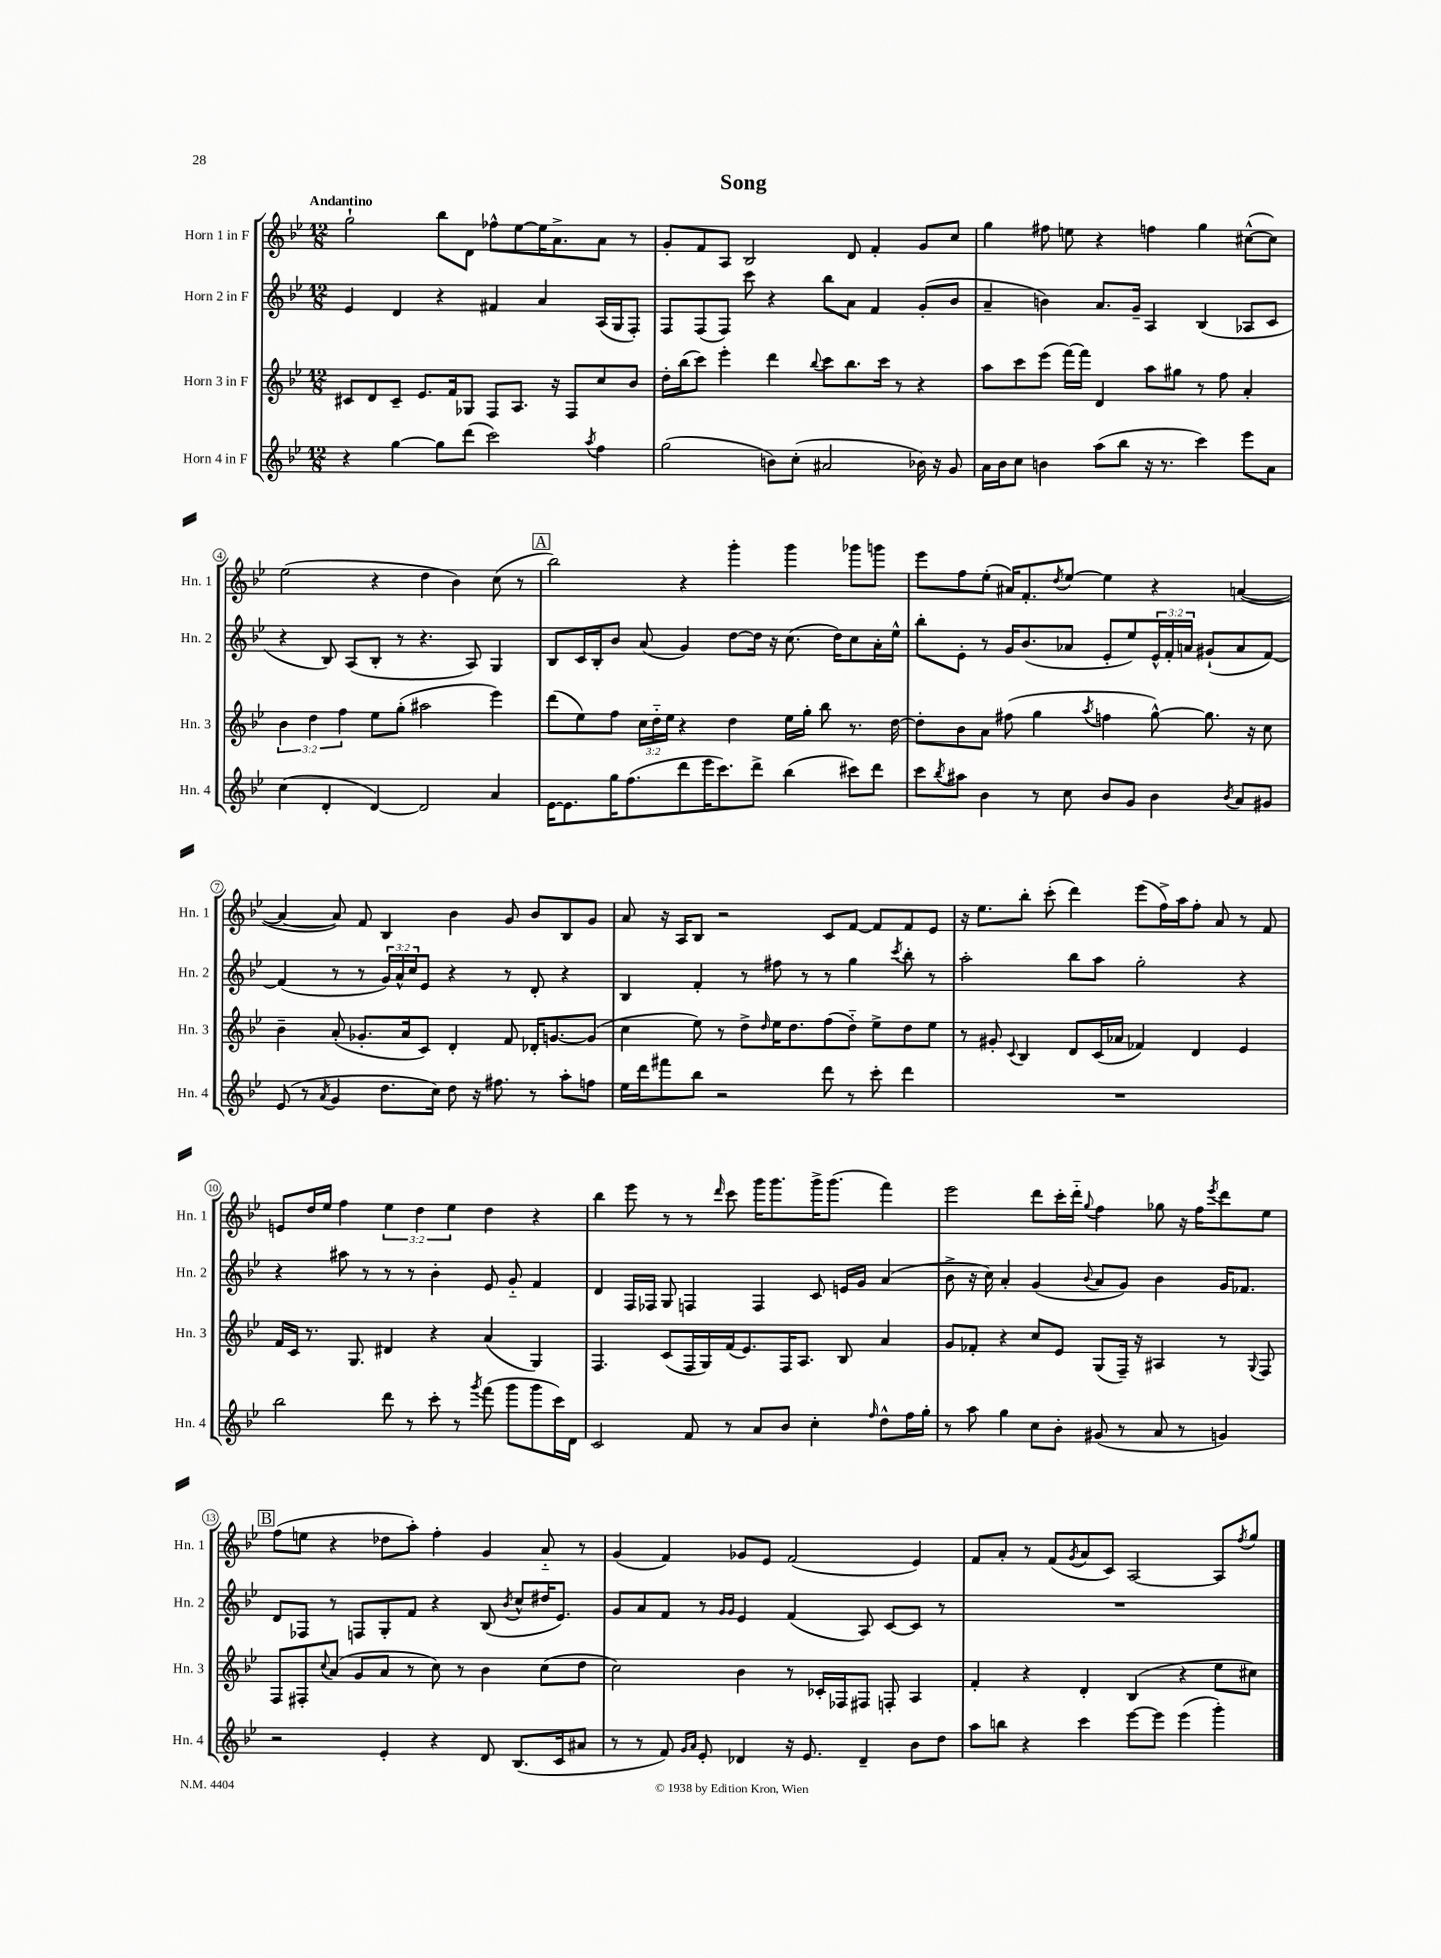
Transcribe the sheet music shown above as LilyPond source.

\header { title = "Song" }
<<
\new StaffGroup <<
\new Staff = "s0" \with { instrumentName = "Horn 1 in F" shortInstrumentName = "Hn. 1" } {
    \clef treble \key bes \major \numericTimeSignature \time 12/8 \override Staff.TupletNumber.text = #tuplet-number::calc-fraction-text \tempo "Andantino"
    g''2-! bes''8 d'8 fes''8-^ ees''8~ ees''16 a'8.-> a'8 r8 |
    g'8-. f'8 a8 bes2 d'8 f'4-. g'8 c''8 |
    g''4 fis''8 e''8 r4 f''4 g''4 cis''8~-^( cis''8) |
    ees''2( r4 d''4 bes'4) c''8( r8 |
    \mark \markup { \box "A" } bes''2) r4 g'''4-. g'''4 ges'''8 g'''8 |
    ees'''8 f''8 ees''8-.( ais'16) f'8.-. \acciaccatura { d''8 } ees''8~ ees''4 r4 a'4~( |
    a'4~ a'8) f'8 bes4 bes'4 g'8 bes'8 bes8 g'8 |
    a'8 r16 a16 bes8 r2 c'8 f'8~ f'8 f'8 ees'8 |
    r16 ees''8. bes''8-. c'''8-.( d'''4) ees'''8( f''16->) a''16 f''8-. a'8 r8 f'8 |
    e'8 d''16 ees''16 f''4 \tuplet 3/2 { ees''4 d''4 ees''4 } d''4 r4 |
    bes''4 ees'''8 r8 r8 \grace { d'''16 } c'''8 g'''16 g'''8. g'''16-> g'''8.( f'''4) |
    ees'''2 d'''8 c'''16-. d'''16-_ \appoggiatura { g''8 } f''4 ges''8 r16 f''16 \acciaccatura { ees'''8 } d'''8 ees''8 |
    \mark \markup { \box "B" } f''8( e''8 r4 des''8 a''8-.) f''4-. g'4 a'8-_ r8 |
    g'4( f'4) ges'8 ees'8 f'2( ees'4) |
    f'8 a'8-. r8 f'8( \acciaccatura { g'8 } a'8 c'8) a2~ a8 \acciaccatura { f''8 } g''8 \bar "|." |
}
\new Staff = "s1" \with { instrumentName = "Horn 2 in F" shortInstrumentName = "Hn. 2" } {
    \clef treble \key bes \major \numericTimeSignature \time 12/8 \override Staff.TupletNumber.text = #tuplet-number::calc-fraction-text
    ees'4 d'4 r4 fis'4 a'4 a16( g16 f8-.) |
    f8 f8( f8) c'''8 r4 bes''8 a'8 f'4 g'8-.( bes'8 |
    a'4-- b'4) a'8. g'16-- a4 bes4( aes8 c'8 |
    r4 bes8) a8( bes8-. r8 r4. a8) g4 |
    \mark \markup { \box "A" } bes8 c'16 bes16-. bes'8 a'8( g'4) d''8~ d''16 r16 c''8.( d''16) c''8 a'16-. ees''16-^ |
    bes''8-. ees'8-. r8 g'16 bes'8.( aes'8 ees'8-. ees''8) \tuplet 3/2 { ees'16-^ f'16-. a'16 } gis'8-!( a'8 f'8~) |
    f'4( r8 r8 \tuplet 3/2 { g'16) a'16-^ c''16 } ees'8 r4 r8 d'8-. r4 |
    bes4 f'4-. r8 fis''8 r8 r8 g''4 \acciaccatura { c'''8 } bes''8-. r8 |
    a''2-. bes''8 a''8 g''2-. r4 |
    r4 ais''8 r8 r8 r8 bes'4-. ees'8 g'8-_ f'4 |
    d'4 f16 fes16 g8 f4 f4 c'8 e'16 g'16 a'4( |
    bes'8-> r16 c''16) a'4-. g'4( \appoggiatura { bes'8 } a'8 g'8) bes'4 g'16 fes'8. |
    \mark \markup { \box "B" } d'8 fes8 r8 f8 g8-. f'8 r4 bes8( \acciaccatura { bes'8 } c''8-^ dis''16 ees'8.) |
    g'8 a'8 f'8 r8 \grace { g'16 g'16 } ees'4 f'4( a8) c'8~ c'8 r8 |
    R1. \bar "|." |
}
\new Staff = "s2" \with { instrumentName = "Horn 3 in F" shortInstrumentName = "Hn. 3" } {
    \clef treble \key bes \major \numericTimeSignature \time 12/8 \override Staff.TupletNumber.text = #tuplet-number::calc-fraction-text
    cis'8 d'8 cis'8-- ees'8. f'16 ges8 f8 a8. r16 f8 c''8 bes'8 |
    d''16-. bes''16( c'''8) ees'''4-. d'''4 \appoggiatura { bes''8 } c'''8 bes''8. c'''16 r8 r4 |
    a''8 c'''8 ees'''8( f'''16~) f'''16 d'4 a''8 gis''8 r8 f''8 a'4-. |
    \tuplet 3/2 { bes'4 d''4 f''4 } ees''8 g''8-.( ais''2 ees'''4) |
    \mark \markup { \box "A" } d'''8( ees''8) f''8 \tuplet 3/2 { c''16 d''16-_ ees''16 } r4 d''4 ees''16 g''16-. bes''8 r8. d''16~ |
    d''8-. bes'8 a'8 fis''8( g''4 \acciaccatura { a''8 } f''4 g''8~-^) g''8. r16 c''8 |
    bes'4-- a'8-.( ges'8.-. a'16 c'8) d'4-. f'8 des'16-. g'8.~ g'8( |
    c''4 ees''8) r8 d''8-> \grace { d''16 } ees''16 d''8. f''8( d''8-_) ees''8-> d''8 ees''8 |
    r8 gis'8-. \appoggiatura { c'8 } bes4 d'8 c'16( aes'16 fes'4) d'4 ees'4 |
    f'16 c'16 r8. g8. dis'4 r4 a'4( g4) |
    f4. c'8( f16 g16) f'16( ees'8.) f16 a8. bes8 a'4 |
    g'8 fes'8-. r4 c''8 ees'8 g8( f16--) r16 ais4 r8 \appoggiatura { g8 } f8 |
    \mark \markup { \box "B" } f8 fis8-. \appoggiatura { c''8 } a'8( g'8 a'8 r8 c''8) r8 bes'4 c''8( d''8 |
    c''2) bes'4 r8 ces'16-. fes16 fis8 f8-. a4 |
    f'4-. r4 d'4-. bes4( r4 ees''8 cis''8) \bar "|." |
}
\new Staff = "s3" \with { instrumentName = "Horn 4 in F" shortInstrumentName = "Hn. 4" } {
    \clef treble \key bes \major \numericTimeSignature \time 12/8
    r4 g''4~ g''8 d'''8( c'''2) \acciaccatura { a''8 } f''4 |
    g''2( b'8) c''8-.( ais'2 bes'16) r16 g'8 |
    a'16 bes'16 c''8 b'4 a''8( bes''8 r16 r8. c'''4) ees'''8 a'8 |
    c''4( d'4-. d'4~) d'2 a'4 |
    \mark \markup { \box "A" } ees'16~ ees'8. g''16 f''8.( d'''8 ees'''16 c'''8.) d'''8-> bes''4( cis'''8) d'''8 |
    c'''8 \acciaccatura { bes''8 } ais''8 bes'4 r8 c''8 bes'8 g'8 bes'4 \acciaccatura { bes'8 } a'8 gis'8 |
    ees'8( r8 \acciaccatura { a'8 } g'4 d''8. c''16) d''8 r16 fis''8. r8 a''8-. f''8 |
    ees''16 d'''16 fis'''8 bes''8 r2 d'''8 r8 c'''8-. d'''4 |
    R1. |
    bes''2 d'''8 r8 c'''8-. r8 \acciaccatura { g'''8 } f'''8( g'''8 g'''8 c'''16) d'16 |
    c'2 f'8 r8 a'8 bes'8 c''4-. \grace { f''16 } d''8-^ f''16 g''16-. |
    r8 a''8 g''4 c''8 bes'8-. gis'8( r8 a'8 r8 g'4) |
    \mark \markup { \box "B" } r2 ees'4-. r4 d'8 bes8.( c'16 ais'8 |
    r8 r8 f'8) \grace { g'16 a'16 } ees'8-. des'4 r16 ees'8. des'4-- bes'8 d''8 |
    a''8 b''8 r4 c'''4 ees'''8~ ees'''8 ees'''4( g'''4-.) \bar "|." |
}
>>
>>
\layout { \context { \Score \override BarNumber.stencil = #(make-stencil-circler 0.1 0.3 ly:text-interface::print) } }
